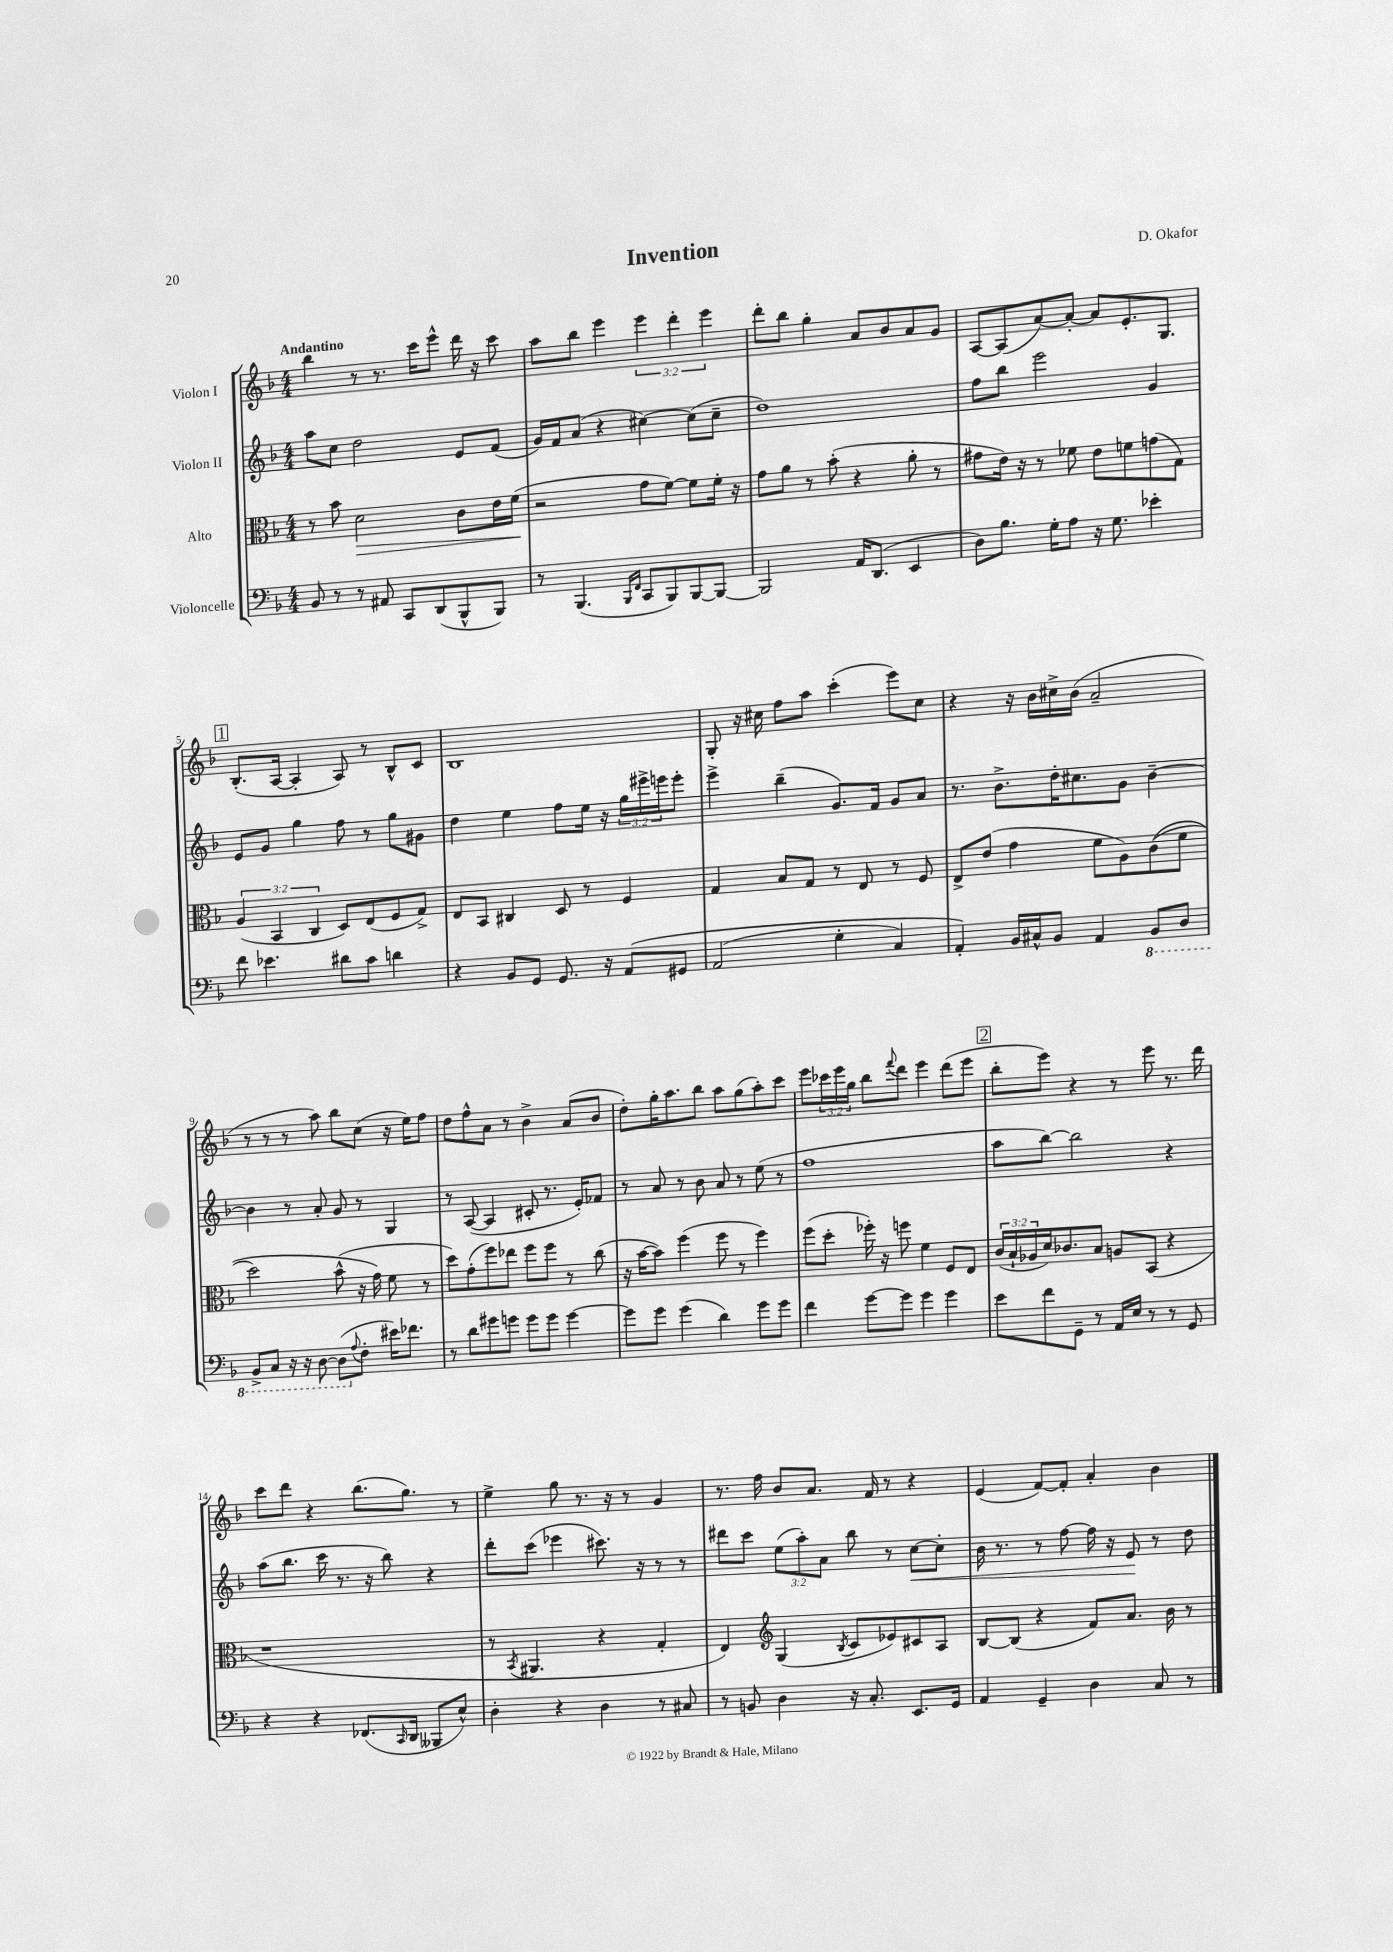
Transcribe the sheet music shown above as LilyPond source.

\header { title = "Invention" composer = "D. Okafor" }
<<
\new StaffGroup <<
\new Staff = "s0" \with { instrumentName = "Violon I" } {
    \clef treble \key f \major \numericTimeSignature \time 4/4 \override Staff.TupletNumber.text = #tuplet-number::calc-fraction-text \tempo "Andantino"
    bes''4 r8 r8. c'''16 e'''8-^ d'''16 r16 c'''8 |
    a''8 bes''8 e'''4 \tuplet 3/2 { e'''4 d'''4-. e'''4 } |
    d'''8-. bes''8 g''4-. a'8 bes'8 a'8 g'8 |
    a8~ a8( a'8~) a'8~-. a'8 e'8.-. g8. |
    \mark \markup { \box "1" } bes8.-.( a16~ a4-. a8) r8 bes8-^ c'8 |
    bes1 |
    g8-. r16 cis''16 f''8 a''8 c'''4-.( e'''8) cis''8 |
    r4 r16 bes'16 cis''16-> bes'16( a'2-- |
    r8 r8 r8 a''8) bes''8 c''8( r16 e''16) f''8 |
    d''8 f''8-^ a'8 r8 bes'4-> a'8( bes'8 |
    d''8-.) g''16-. a''8. bes''8 a''8 g''8( a''8-.) c'''8 |
    e'''8 \tuplet 3/2 { ces'''16 e'''16 g''16 } bes''8 \appoggiatura { f'''8 } d'''8 e'''4 d'''8( e'''8 |
    \mark \markup { \box "2" } bes''8-. e'''8) r4 r8 e'''8 r8. d'''16 |
    c'''8 d'''8 r4 bes''8.( g''8.) r8 |
    e''4-> g''8 r8. r16 r8 g'4 |
    r8. f''16 bes'8 a'8. f'16 r8 r4 |
    e'4( f'8~) f'8-. a'4-. bes'4 \bar "|." |
}
\new Staff = "s1" \with { instrumentName = "Violon II" } {
    \clef treble \key f \major \numericTimeSignature \time 4/4 \override Staff.TupletNumber.text = #tuplet-number::calc-fraction-text
    a''8 c''8 d''2 e'8 f'8( |
    g'16) f'16 a'8( r4 cis''4~) cis''8( cis''8-- |
    d''1) |
    f''8 bes''8 e'''2 g'4 |
    \mark \markup { \box "1" } e'8 g'8 g''4 f''8 r8 g''8 gis'8 |
    d''4 e''4 f''8 e''16 r16 \tuplet 3/2 { g''16 eis'''16-> e'''16 } e'''8-. |
    e'''4-> bes''4--( g'8.) f'16 g'8 a'8 |
    r8. bes'8.-> d''16-. cis''8. g'8 bes'4~-- |
    bes'4 r8 a'8-. g'8 r8 g4 |
    r8 a8~( a4 cis'8-. r8. e'16-.) fes'8 |
    r8 a'8 r8 bes'8 a'8 r8 e''8( r8 |
    f''1 |
    \mark \markup { \box "2" } a''8 bes''8~) bes''2 r4 |
    a''8( bes''8. c'''16 r8. r16 bes''8) r4 |
    d'''8-. c'''8( ees'''4 cis'''8.) r16 r8 r8 |
    dis'''8 c'''8 \tuplet 3/2 { e''8( a''8-.) a'8 } bes''8 r8 c''8~\< c''8-. |
    bes'16 r8. r8 f''8~ f''16 r16 e'8\! r8 d''8 \bar "|." |
}
\new Staff = "s2" \with { instrumentName = "Alto" } {
    \clef alto \key f \major \numericTimeSignature \time 4/4 \override Staff.TupletNumber.text = #tuplet-number::calc-fraction-text
    r8 bes'8 d'2\> c'8 e'16 f'16\!( |
    r2 g'8 f'8~) f'8 f'16-. r16 |
    g'8 a'8 r8 bes'8-.( r4 a'8-. r8 |
    gis'8 e'16) r16 r8 fes'8 e'8 f'8 g'8( g8) |
    \mark \markup { \box "1" } \tuplet 3/2 { a4( bes,4 c4 } d8) e8( f8 g8->) |
    e8 bes,8 cis4 d8 r8 f4 |
    g4 bes8 g8 r8 e8 r8 f8 |
    e8-> e'8( g'4 f'8 a8) c'8(\( f'8 |
    d''2) bes'8-^( r16 g'16\) f'8 r8 |
    d''8) g'8-.( f''8) ees''8 f''8 f''8 r8 c''8( |
    r16 bes'16~ bes'8) f''4( f''8 r8 f''4) |
    f''8( d''8-. fes''16-.) r16 f''8 f'4 f8 e8 |
    \mark \markup { \box "2" } \tuplet 3/2 { c'16( bes16-! aes16 } d'16) ces'8. bes8 a8 bes,8( r4 |
    r1 |
    r8 \acciaccatura { bes,8 } ais,4. r4 g4-. |
    e4) \clef treble g4( \acciaccatura { bes8 } c'8 ees'8) cis'8 a8 |
    bes8~ bes8( r4 f'8) a'8. bes'16 r8 \bar "|." |
}
\new Staff = "s3" \with { instrumentName = "Violoncelle" } {
    \clef bass \key f \major \numericTimeSignature \time 4/4
    bes,8 r8 r8 ais,8 c,8 d,8( bes,,8-^ bes,,8) |
    r8 bes,,4.( \grace { bes,,16 f,16 } c,8 bes,,8) bes,,8~ bes,,8~ |
    bes,,2 a,16 d,8.( e,4 |
    d8) bes8. g16-. a8 r16 g8. ees'4-. |
    \mark \markup { \box "1" } f'8 ees'4. dis'8 c'8 d'4 |
    r4 bes,8 g,8 g,8. r16 a,8\( gis,8 |
    a,2( g4-. c4) |
    a,4-.\) bes,16 cis16-^ bes,8 a,4 \ottava #-1 bes,,8 d,8 |
    bes,,8-> c,8 r16 r16 d,8~ d,8( \ottava #0 \appoggiatura { a8 } f8-. eis'16) fes'8. |
    r8 d'8 gis'8 g'8 g'8 g'8 g'4~ |
    g'8 g'8 g'4( d'4) g'8 g'8 |
    f'4 g'8~ g'8 g'4 g'4 |
    \mark \markup { \box "2" } e'8 f'8 g,8-- r8 a,16 e16 r8 r8 g,8 |
    r4 r4 fes,8.( \grace { c,16 } d,16 beses,,8 e8-^) |
    d4-. r4 d4 r8 cis8 |
    r8 b,8 d4 r16 c8.-. e,8. g,16 |
    a,4 g,4-- d4 c8 r8 \bar "|." |
}
>>
>>
